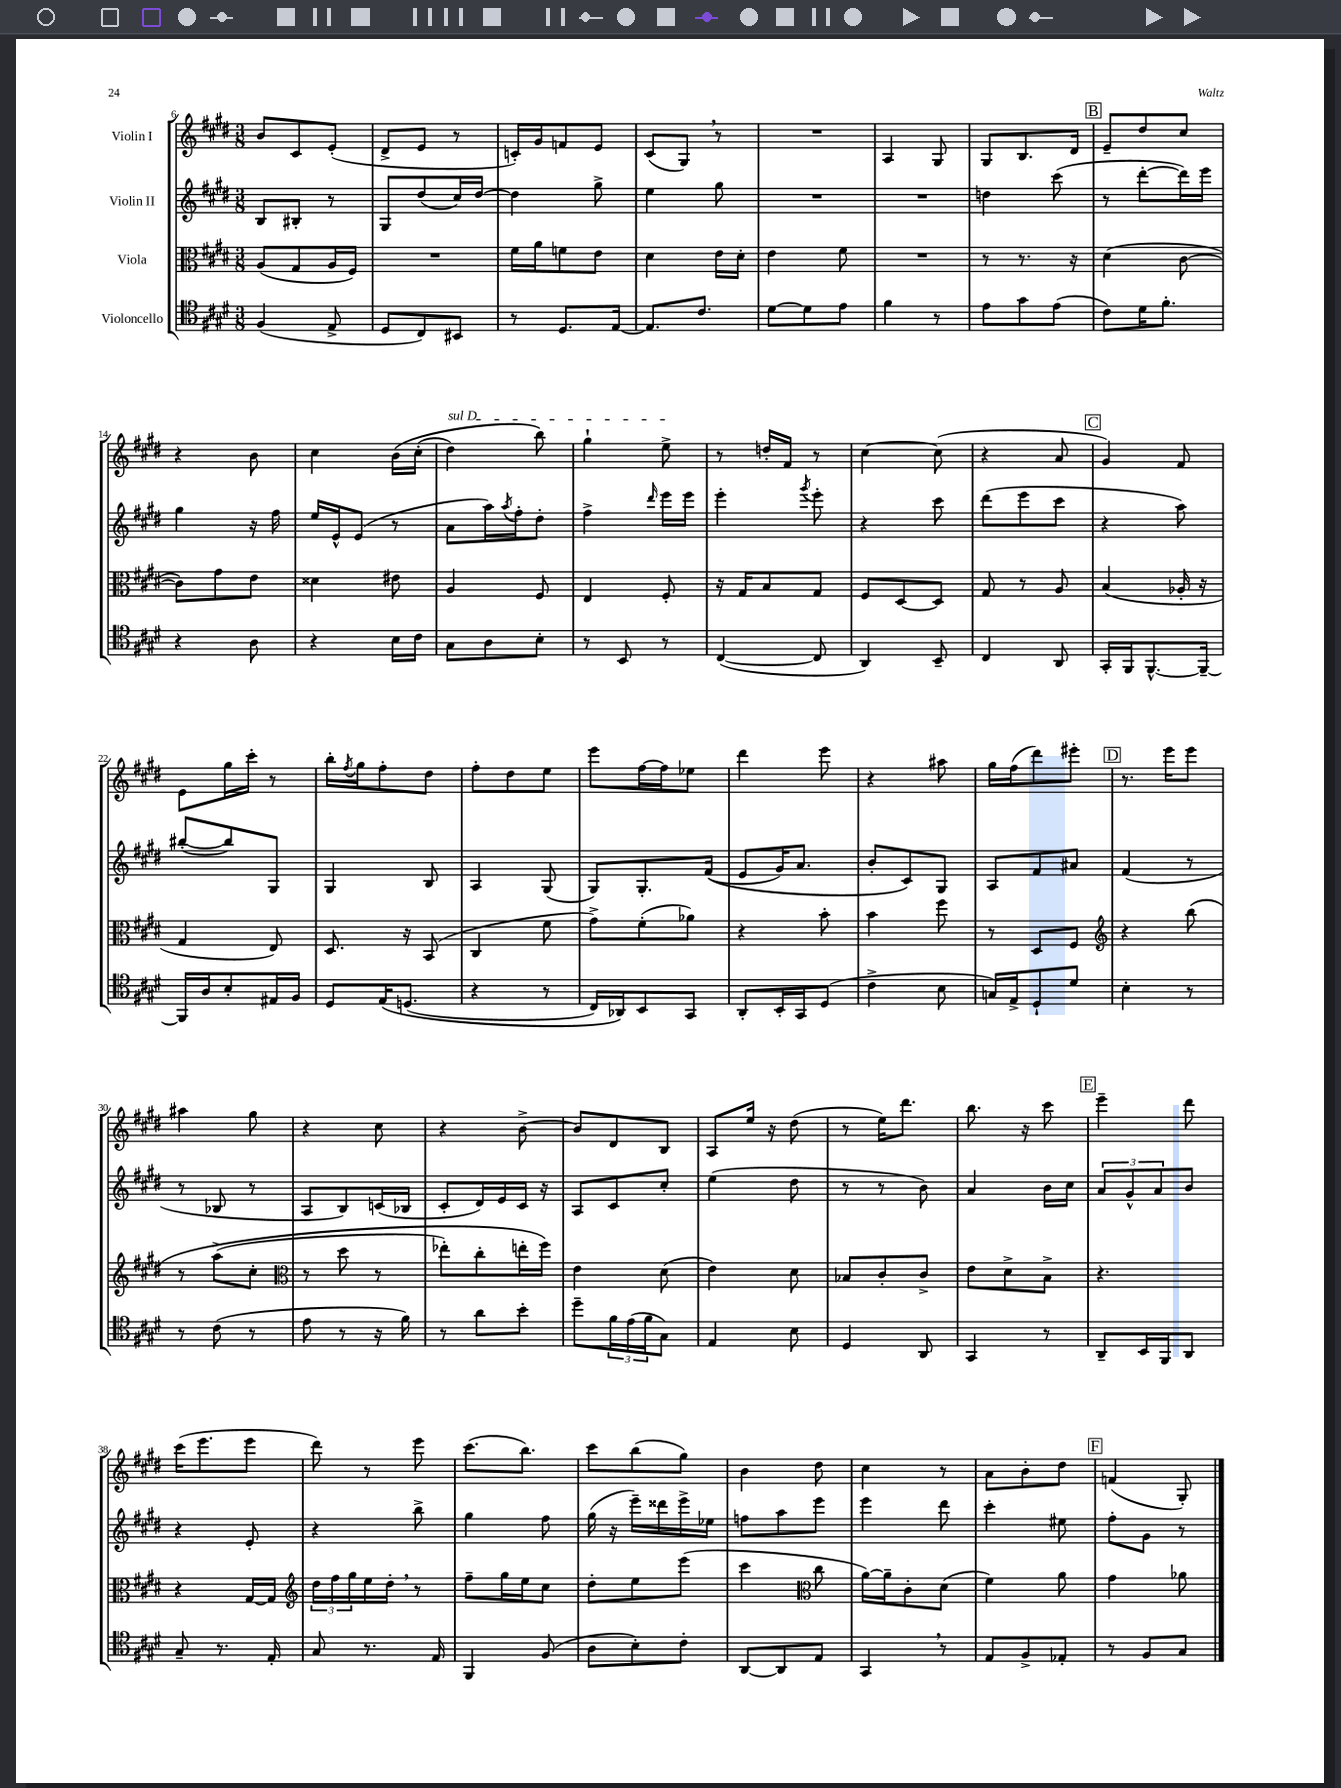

**kern	**kern	**kern	**kern
*part4	*part3	*part2	*part1
*staff4	*staff3	*staff2	*staff1
*I"Violoncello	*I"Viola	*I"Violin II	*I"Violin I
*clefC4	*clefC3	*clefG2	*clefG2
*k[f#c#g#d#]	*k[f#c#g#d#]	*k[f#c#g#d#]	*k[f#c#g#d#]
*M3/8	*M3/8	*M3/8	*M3/8
=6	=6	=6	=6
(4F#/	(8A/L	8B/L	8b/L
.	8G#/	8B#X'/J	8c#/
8E^/	16A/L	8r	(8e'/J
.	16F#/JJ)	.	.
=7	=7	=7	=7
8D#/L	4.r	8G#/L	8d#^/L
8C#/)	.	(8dd#/	8e/J
8BB#X/J	.	16cc#/L)	8r
.	.	[16dd#/JJ	.
=8	=8	=8	=8
8r	16f#\LL	4dd#\]	16cn'/LL)
.	16a\J	.	16g#/J
8.D#/L	8fn\	.	8fn/
.	8e\J	8gg#^\	8e/J
[16E/Jk	.	.	.
=9	=9	=9	=9
8.E/L]	4d#\	4ee\	(8c#/L
.	.	.	8G#,/J)
8.c#/J	.	.	.
.	16e\LL	8gg#\	8r
.	16d#'\JJ	.	.
=10	=10	=10	=10
[8d#\L	4e\	4.r	4.r
8d#\]	.	.	.
8e\J	8f#\	.	.
=11	=11	=11	=11
4f#\	4.r	4.r	4A/
8r	.	.	8G#/
=12	=12	=12	=12
8e\L	8r	4ddn\	8G#/L
8g#\	8.r	.	8.B/
(8e\J	.	(8ccc#\	.
.	16r	.	16d#/Jk
!!LO:REH:place=s1:t=B
=13	=13	=13	=13
8c#\L)	(4d#\	8r	8e~/L
16d#\K	.	[8ddd#'\L	8dd#/
8.f#'\J	.	.	.
.	[8c#\	16ddd#\L])	8cc#/J
.	.	16eee\JJ	.
!!LO:LB:g=z
=14	=14	=14	=14
4r	8c#\L])	4gg#\	4r
.	8g#\	.	.
8A\	8e\J	16r	8b\
.	.	16ff#\	.
=15	=15	=15	=15
4r	4d##X\	16ee/LL	4cc#\
.	.	16e^^/J	.
.	.	(8e/J	.
16B\LL	8e#X\	8r	(16b\LL
16c#\JJ	.	.	(16cc#'\JJ
=16	=16	=16	=16
!	!	!	!LO:TX:a:i:t=sul D
8G#\L	4A/	8a\L	4dd#\)
8A\	.	16aa\L)	.
.	.	8qaa/	.
.	.	16ff#'\J	.
8B'\J	8F#/	8dd#'\J	8bb\)
=17	=17	=17	=17
8r	4E/	4ff#^\	4gg#`\
8BB/	.	.	.
.	.	16qqddd#/	.
8r	8F#'/	16eee\LL	8ee^\
.	.	16eee\JJ	.
=18	=18	=18	=18
([4C#/	16r	4eee'\	8r
.	16G#/KL	.	.
.	8B/	.	16ddn'/LL
.	.	.	16f#/JJ
.	.	8qggg#/	.
8C#/]	8G#/J	8eee'\	8r
=19	=19	=19	=19
4AA/)	8F#/L	4r	[4cc#\
.	[8D#/	.	.
8BB~/	8D#/J]	8ccc#\	(8cc#\]
=20	=20	=20	=20
4C#/	8G#/	(8ddd#\L	4r
.	8r	8eee\	.
8AA/	8A/	8ccc#\J	8a/
!!LO:REH:place=s1:t=C
=21	=21	=21	=21
16GG#'/LL	(4B/	4r	4g#/)
16FF#/J	.	.	.
[8.FF#^^/	.	.	.
.	16A-X'/	8aa\)	8f#/
16FF#~/Jk_	16r	.	.
!!LO:LB:g=z
=22	=22	=22	=22
16FF#/LL]	4G#/	([8bb#X'/L	8e\L
16A/J	.	.	.
8B'/	.	8bb#/])	16gg#\L
.	.	.	16ccc#'\JJ
16E#X/L	8E/)	8G#/J	8r
16F#/JJ	.	.	.
=23	=23	=23	=23
8D#/L	8.D#/	4G#/	16bb'\LL
.	.	.	8qff#/
.	.	.	16gg#\J
(16E/K	.	.	8ff#'\
(8.Dn/J	16r	.	.
.	(8BB/	8B/	8dd#\J
=24	=24	=24	=24
4r	4C#/	4A/	8ff#'\L
.	.	.	8dd#\
8r	8f#\	(8G#/	8ee\J
=25	=25	=25	=25
16C#/LL)	8g#^\L)	8G#/L)	8eee\L
16AA-X/J)	.	.	.
8BB/	(8f#'\	8.G#'/	[16ff#\L
.	.	.	16ff#\J]
8GG#/J	8a-X\J)	.	8ee-X\J
.	.	((16f#/Jk	.
=26	=26	=26	=26
8AA'/L	4r	8e/L	4ddd#\
16BB'/L	.	16g#/K)	.
16GG#/J	.	8.a/J	.
(8D#/J	8b'\	.	8eee\
=27	=27	=27	=27
4c#^\	4b\	8b'/L	4r
.	.	8c#/)	.
8B\	8ff#\	8G#/J	8aa#X\
=28	=28	=28	=28
16Gn/LL)	8r	8A/L	16gg#\LL
16E^/J	.	.	(16ff#\J
8D#`/	8D#/L	8f#/	8ddd#\)
8d#/J	8F#/J	8a#X/J	8eee#X'\J
!!LO:REH:place=s1:t=D
=29	=29	=29	=29
*	*clefG2	*	*
4B'\	4r	(4f#/	8.r
.	.	.	16eee\KL
8r	(8bb\	8r	8eee\J
!!LO:LB:g=z
=30	=30	=30	=30
8r	8r	8r	4aa#X\
(8c#\	(8aa^\L	8B-X/	.
8r	8cc#'\J	8r	8gg#\
=31	=31	=31	=31
*	*clefC3	*	*
8e\	8r	8A/L	4r
8r	8dd#\	8B/)	.
16r	8r	(16cn/L	8cc#\
16f#\)	.	16B-X/JJ	.
=32	=32	=32	=32
8r	8ee-X'\L)	8c#'/L	4r
8a\L	8cc#'\	16d#/L)	.
.	.	16e/	.
8b'\J	16een'\L	16c#/JJ	[8b^\
.	16ff#\JJ)	16r	.
=33	=33	=33	=33
8dd#~\L	4e\	8A/L	8b/L]
24f#\L	.	8c#/	8d#/
(24e\	.	.	.
24f#\J	.	.	.
8G#\J)	(8d#\	8cc#'/J	8B/J
=34	=34	=34	=34
4E/	4e\)	(4ee\	8A/L
.	.	.	16ee/Jk
.	.	.	16r
8B\	8d#\	8dd#\	(8dd#\
=35	=35	=35	=35
4D#/	8B-X/L	8r	8r
.	8c#'/	8r	16ee\KL)
.	.	.	8.ddd#\J
8AA/	8c#^/J	8b\)	.
=36	=36	=36	=36
4GG#/	8e\L	4a/	8.bb\
.	8d#^\	.	.
.	.	.	16r
8r	8B^\J	16b\LL	8ccc#\
.	.	16cc#\JJ	.
!!LO:REH:place=s1:t=E
=37	=37	=37	=37
8AA~/L	4.r	12a/L	4eee~\
.	.	12g#^^/	.
16BB/L	.	.	.
.	.	12a/	.
16FF#/J	.	.	.
8AA/J	.	8b/J	8ddd#\
!!LO:LB:g=z
=38	=38	=38	=38
8G#~/	4r	4r	(16ccc#\KL
.	.	.	8.eee\
8.r	.	.	.
.	[16G#/LL	8e'/	8eee\J
16E'/	16G#/JJ]	.	.
=39	=39	=39	=39
*	*clefG2	*	*
8G#/	24dd#\LL	4r	8ddd#\)
.	24ff#\	.	.
.	24gg#\	.	.
8.r	16ee\	.	8r
.	16dd#',\JJ	.	.
.	8r	8bb^\	8eee\
16E/	.	.	.
=40	=40	=40	=40
4FF#/	8ff#~\L	4gg#\	(8.ccc#\L
.	16gg#\L	.	.
.	16ee\J	.	8.bb\J)
(8F#/	8cc#\J	8ff#\	.
=41	=41	=41	=41
8A\L	8dd#'\L	(16gg#\	8ccc#\L
.	.	16r	.
8B'\)	8ee\	16eee~\LL)	(8bb\
.	.	16ddd##X\	.
8c#'\J	(8eee\J	16eee^\	8gg#\J)
.	.	16ee-X\JJ	.
=42	=42	=42	=42
[8AA/L	4ccc#\	8ffn\L	4b\
8AA/]	.	8aa\	.
*	*clefC3	*	*
8E/J	8cc#\	8eee\J	8dd#\
=43	=43	=43	=43
4GG#,/	[16a\LL)	4eee\	4cc#\
.	16a~\J]	.	.
.	8c#'\	.	.
8r	(8d#\J	8ddd#\	8r
=44	=44	=44	=44
8E/L	4f#\)	4ccc#'\	8a\L
8F#^/	.	.	8b'\
8E-X'/J	8a\	8ee#X\	8dd#\J
!!LO:REH:place=s1:t=F
=45	=45	=45	=45
8r	4g#\	8ff#'\L	(4fn/
8F#/L	.	8g#\J	.
8G#/J	8a-X\	8r	8G#'/)
==	==	==	==
*-	*-	*-	*-
